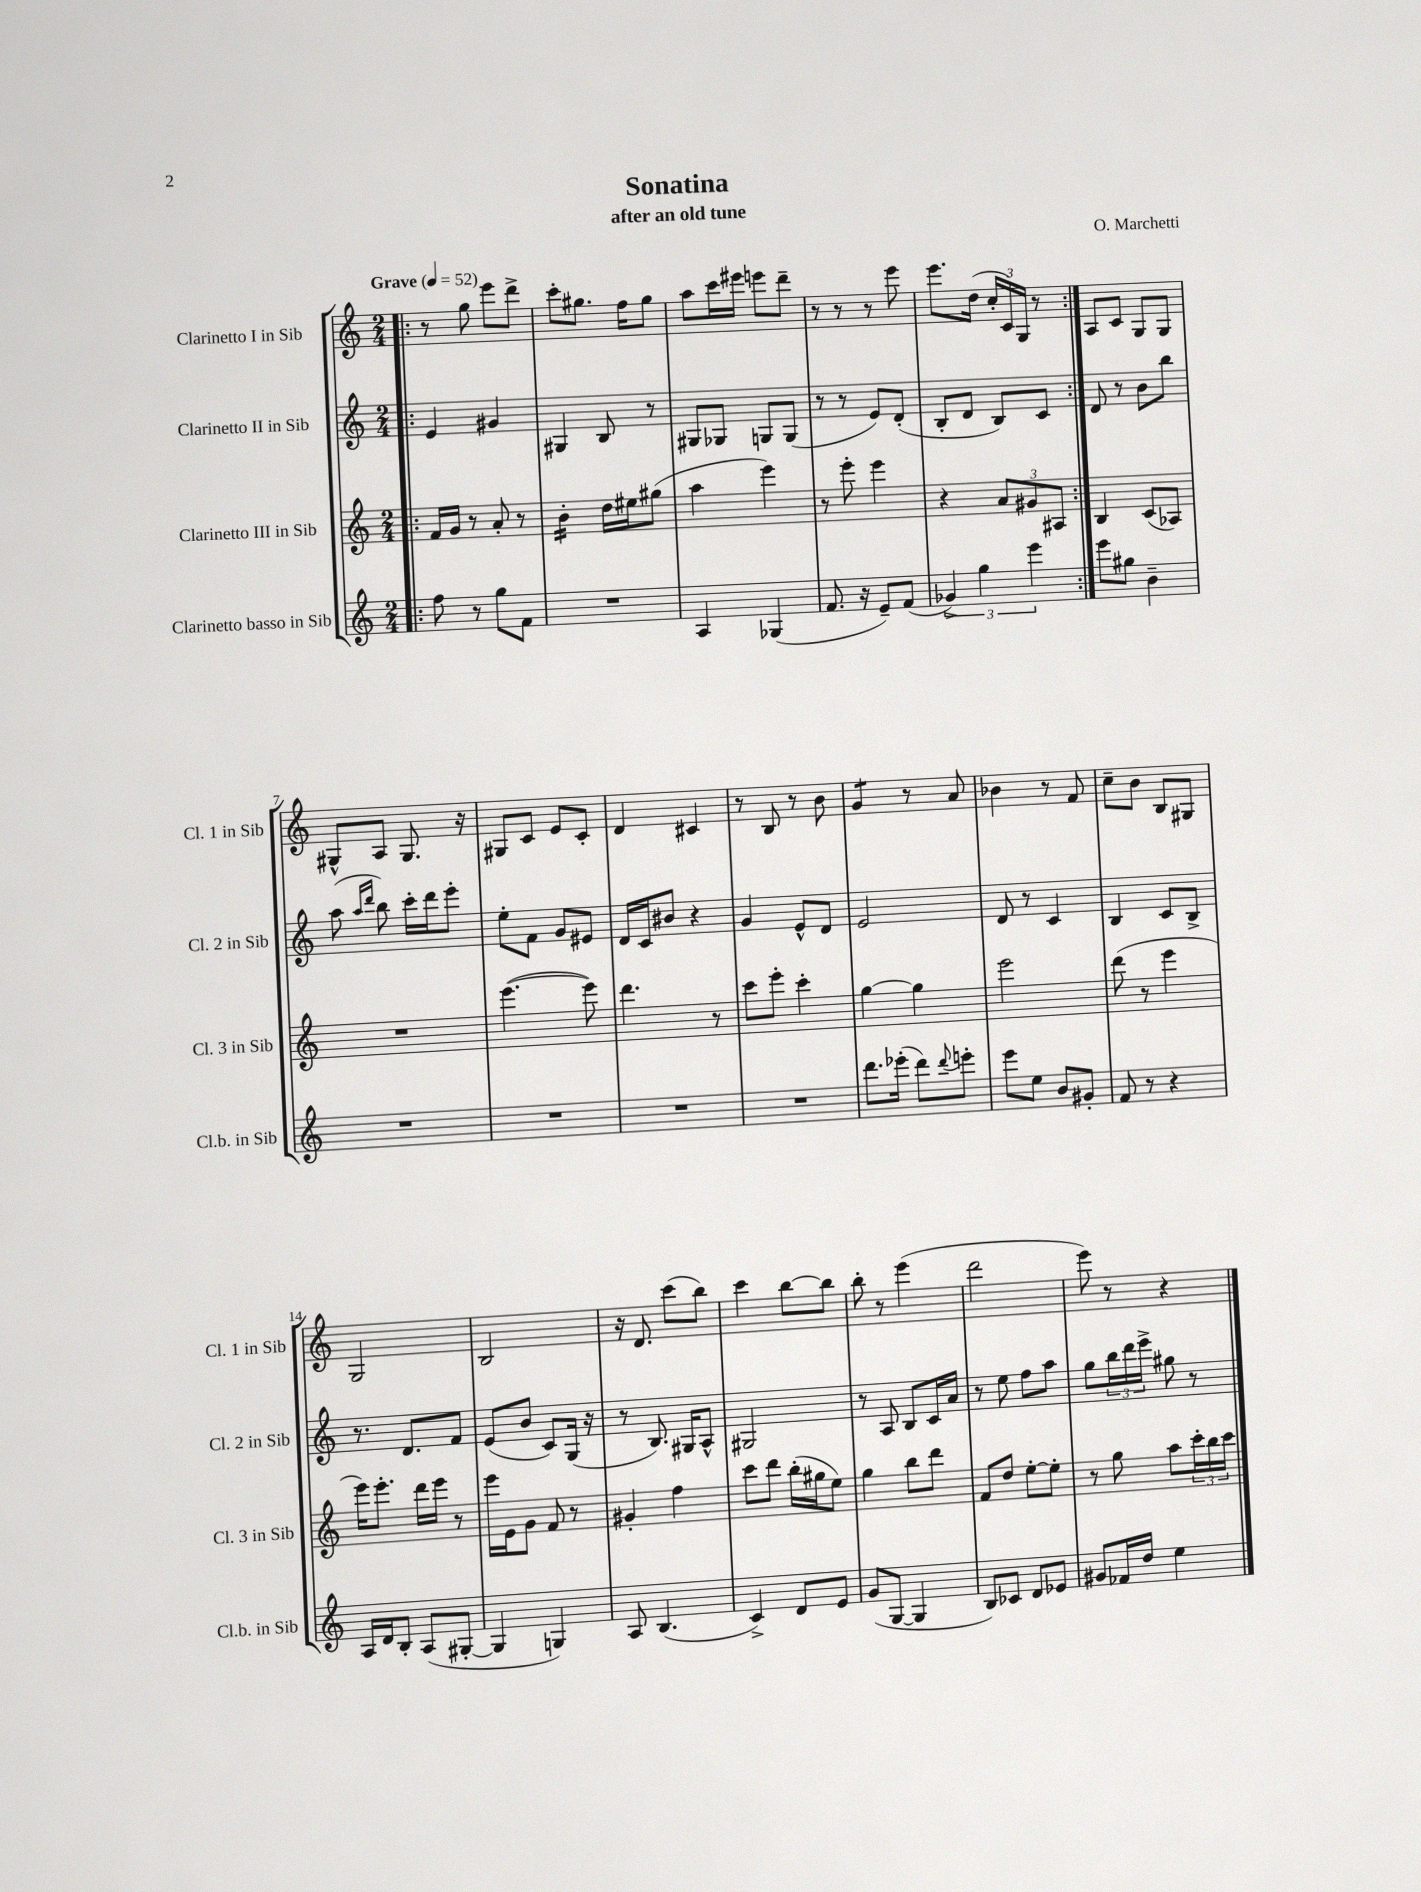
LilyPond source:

\header { title = "Sonatina" composer = "O. Marchetti" subtitle = "after an old tune" }
<<
\new StaffGroup <<
\new Staff = "s0" \with { instrumentName = "Clarinetto I in Sib" shortInstrumentName = "Cl. 1 in Sib" } {
    \clef treble \key c \major \numericTimeSignature \time 2/4 \tempo "Grave" 4 = 52
    \repeat volta 2 { \bar ".|:" r8 g''8 e'''8 d'''8-> |
    c'''8-. gis''8. f''16 gis''8 |
    a''8 c'''16 eis'''16 e'''8 d'''8-- |
    r8 r8 r8 e'''8 |
    e'''8. d''16( \tuplet 3/2 { c''16-. c'16) g16 } r8 | }
    a8 c'8 g8 g8 |
    gis8-^ a8 gis8. r16 |
    gis8 c'8 e'8 c'8-. |
    d'4 cis'4 |
    r8 b8 r8 b'8 |
    g'4:8 r8 a'8 |
    bes'4 r8 f'8 |
    c''8-- b'8 b8 gis8 |
    g2 |
    b2 |
    r16 d'8. c'''8( b''8) |
    c'''4 b''8~ b''8 |
    b''8-. r8 e'''4( |
    d'''2 |
    e'''8) r8 r4 \bar "|." |
}
\new Staff = "s1" \with { instrumentName = "Clarinetto II in Sib" shortInstrumentName = "Cl. 2 in Sib" } {
    \clef treble \key c \major \numericTimeSignature \time 2/4
    \repeat volta 2 { \bar ".|:" e'4 gis'4 |
    gis4 b8 r8 |
    gis8 ges8 g8 g8( |
    r8 r8 e'8) d'8-.( |
    b8-. d'8 b8) c'8 | }
    d'8 r8 b'8 b''8 |
    a''8( \grace { a''16 d'''16 } b''8) c'''16-. d'''16 e'''8-. |
    e''8-. f'8 g'8 eis'8 |
    d'16 c'16 bis'8 r4 |
    g'4 e'8-^ d'8 |
    e'2 |
    d'8 r8 c'4 |
    b4 c'8 b8-> |
    r8. d'8. f'8 |
    e'8( b'8 c'8) g16( r16 |
    r8 b8.) gis16 a8-^ |
    gis2 |
    r8 a8 b8 c'16 a'16 |
    r8 e''8 f''8 a''8 |
    g''8 \tuplet 3/2 { b''16 d'''16 e'''16-> } gis''8 r8 \bar "|." |
}
\new Staff = "s2" \with { instrumentName = "Clarinetto III in Sib" shortInstrumentName = "Cl. 3 in Sib" } {
    \clef treble \key c \major \numericTimeSignature \time 2/4
    \repeat volta 2 { \bar ".|:" f'16 g'16 r8 a'8-. r8 |
    b'4:16-. d''16 eis''16 gis''8( |
    a''4 e'''4) |
    r8 e'''8-. e'''4 |
    r4 \tuplet 3/2 { a'8 gis'8 ais8 } | }
    b4 c'8( aes8) |
    R2 |
    e'''4.~( e'''8) |
    d'''4. r8 |
    c'''8 e'''8-. c'''4-. |
    g''4~ g''4 |
    e'''2 |
    d'''8( r8 e'''4 |
    e'''16) e'''8.-. d'''16 e'''16 r8 |
    e'''16 e'16 g'8 f'8 r8 |
    gis'4-. f''4 |
    c'''8 d'''8 b''16-.( gis''16 e''8) |
    g''4 b''8 d'''8 |
    f'8 d''8 e''8~-. e''8-. |
    r8 g''8 a''8 \tuplet 3/2 { c'''16-. b''16 c'''16 } \bar "|." |
}
\new Staff = "s3" \with { instrumentName = "Clarinetto basso in Sib" shortInstrumentName = "Cl.b. in Sib" } {
    \clef treble \key c \major \numericTimeSignature \time 2/4
    \repeat volta 2 { \bar ".|:" f''8 r8 g''8 f'8 |
    R2 |
    a4 ges4( |
    f'8. r16 e'8--) f'8( |
    \tuplet 3/2 { ges'4->) g''4 e'''4 } | }
    e'''8 gis''8 b'4-- |
    R2 |
    R2 |
    R2 |
    R2 |
    d'''8. ees'''16-.( d'''8) \appoggiatura { d'''8 } e'''8-. |
    e'''8 e''8 b'8 gis'8-. |
    f'8 r8 r4 |
    a16 d'16 b8-. a8( gis8~-. |
    gis4 g4) |
    a8 b4.( |
    c'4->) d'8 e'8 |
    g'8( g8~ g4 |
    b8) ces'8 d'8 ees'8 |
    gis'8 fes'16 d''16 e''4 \bar "|." |
}
>>
>>
